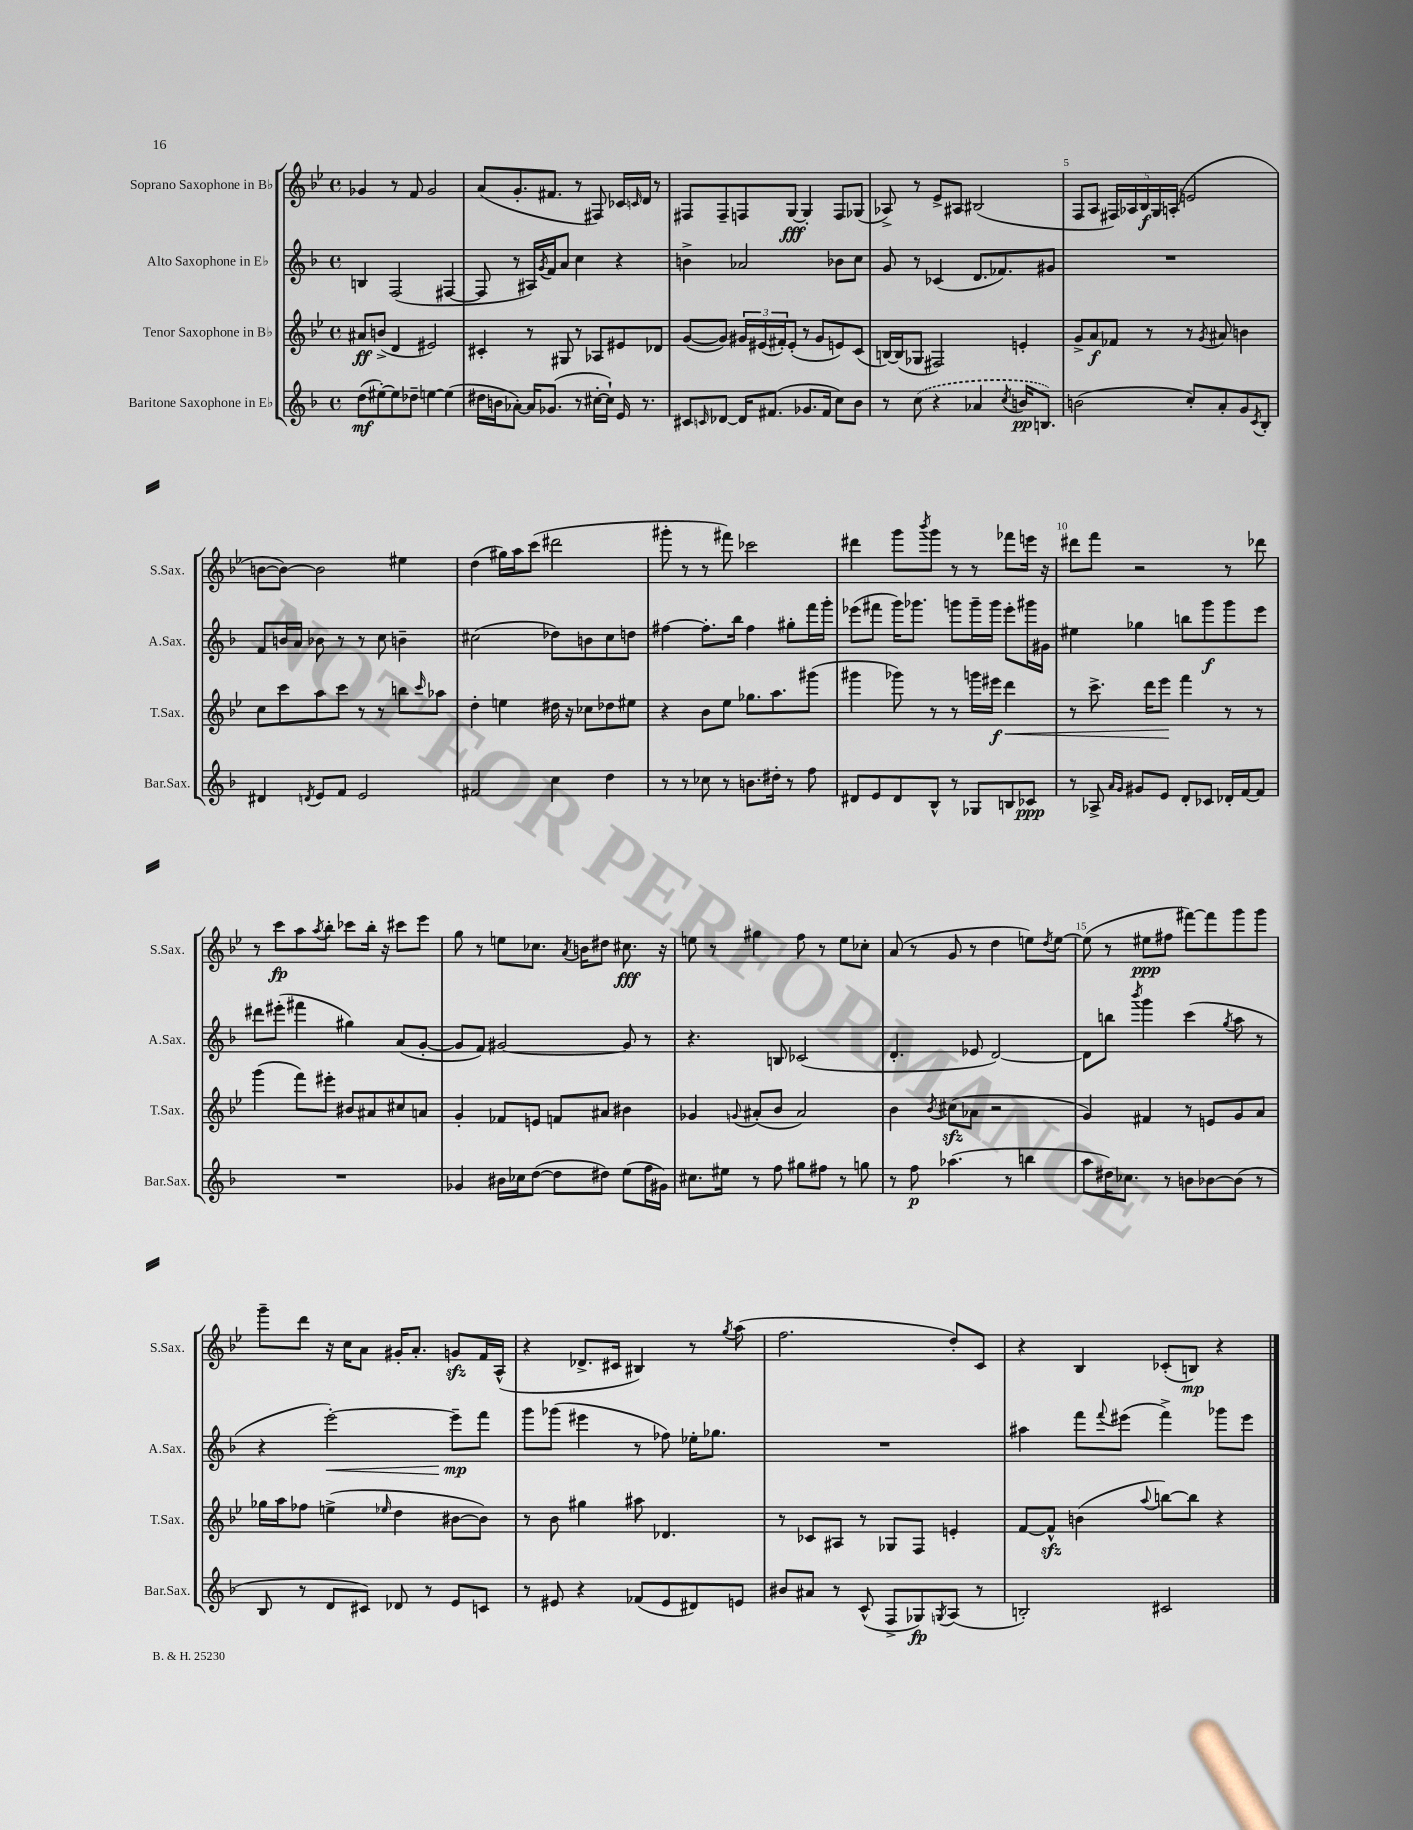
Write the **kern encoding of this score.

**kern	**kern	**kern	**kern
*staff4	*staff3	*staff2	*staff1
*clefG2	*clefG2	*clefG2	*clefG2
*k[b-]	*k[b-e-]	*k[b-]	*k[b-e-]
*M4/4	*M4/4	*M4/4	*M4/4
*met(c)	*met(c)	*met(c)	*met(c)
(8dd	8a#	4B	4g-
[8ee#')	(8b^	.	.
8ee#]	4d	(2F	8r
8dd-~	.	.	8f
[4ee	2e#)	.	2g-
(4ee]	.	[4F#	.
=	=	=	=
16dd#	4c#'	8F#]	(8a
16b	.	.	.
[8a-')	.	8r	8.g'
16a-]	8r	16A#)	.
.	.	8qg	.
(8.g-	.	16f	8.f#
.	8G#	8a	.
8r	8r	4cc	8r
[16cc#'	8A-	.	8F#)
16cc#`])	.	.	.
16e	8e#	4r	16c-
.	.	.	16qqc
8.r	.	.	16d
.	8d-	.	8r
=	=	=	=
8c#	([8g	4b^	8F#
16qqc	.	.	.
[8d-	8g])	.	8F#~
16d-]	24g#	2a-	8F
.	(24e#	.	.
(8.f#	.	.	.
.	24f#')	.	.
.	(8e#'	.	[8G
8.g-	8r	.	4G']
.	8g#	.	.
16f#	.	.	.
8cc)	8e)	8b-	8F
8b-	(8c	8cc	(8G-
=	=	=	=
8r	[16B)	8g	8A-^)
.	(16B]	.	.
(8cc	8G-	8r	8r
4r	2F#)	(4c-	8e-^
.	.	.	8A#
4a-	.	8.d	(2B#
.	.	8.f-)	.
8qcc	.	.	.
16b	4e'	.	.
8.B)	.	.	.
.	.	8g#	.
=	=	=	=
(2b	8g^	1r	8F
.	8a	.	8A
.	8f-	.	20F#)
.	.	.	20A-
.	.	.	20B-
.	8r	.	.
.	.	.	20G
.	.	.	(20A'
8cc')	8r	.	2e
.	8qg	.	.
8a'	8a#	.	.
8g	4b	.	.
8qc	.	.	.
8B-'	.	.	.
=	=	=	=
4d#	8cc	8f	[8b
.	8ccc	16b	8b_)
.	.	16a	.
8qd	.	.	.
8e	8aa	8b-	2b]
8f	8ccc	8r	.
2e	8r	8r	.
.	8r	8cc	.
.	8bb	4b~	4ee#
.	16qqccc	.	.
.	8aa-	.	.
=	=	=	=
2f#	4dd'	(2cc#	(4dd
.	4ee	.	16gg#)
.	.	.	16aa
.	.	.	(8ccc
4cc	16dd#	8dd-)	2ddd#
.	16r	.	.
.	8cc-	8b	.
4dd	8dd-	8cc#	.
.	8ee#	8dd	.
=	=	=	=
8r	4r	[4ff#	8ggg#'
8r	.	.	8r
8cc-	8b-	8.ff#']	8r
8r	8ee-	.	8fff#)
.	.	16bb-	.
8.b	8.gg-	4ff#	2ccc-
16dd#'	8.aa	.	.
8r	.	8gg#'	.
8ff	(8ggg#	16fff	.
.	.	16ggg'	.
=	=	=	=
8d#	4ggg#	(8eee-	4ddd#
8e	.	8fff#	.
8d#	8ggg-)	16ggg)	8ggg
.	.	8.ggg-	.
.	.	.	8qbbb-
8B-^^	8r	.	8ggg
8r	8r	8ggg	8r
8G-	16ggg	16ggg~	8r
.	16eee#	16ggg	.
8B	4ddd	8eee-'	8fff-
8c-	.	16ggg#	16eee
.	.	16g#	16r
=	=	=	=
8r	8r	4ee#	8ddd#
8A-^	8.ccc^	.	8fff
16qqa	.	.	.
16qqg	.	.	.
8g#	.	4gg-	2r
.	16ddd	.	.
8e	8eee-	.	.
8d'	4fff	8bb	.
8c-	.	8ggg	.
16d-'	8r	8ggg	8r
[16f	.	.	.
8f]	8r	8eee	8ddd-
=	=	=	=
1r	(4ggg	8ddd#	8r
.	.	(8eee#'	8ccc
.	8fff)	4fff#	8aa
.	.	.	8qaa
.	8eee#'	.	8bb-'
.	8b#	4gg#)	8ccc-
.	8a#	.	16bb-'
.	.	.	16r
.	8cc#	(8a	8ccc#
.	8a	[8g'	8eee-
=	=	=	=
4g-	4g'	8g]	8gg
.	.	8f)	8r
16b#	8f-	[2g#	8ee
16cc-	.	.	.
([8dd	8e	.	8.cc-
8dd]	8f	.	.
.	.	.	8qa
.	.	.	16b
8dd#)	8a#	.	8dd#
(8ee	4b#	8g#]	8.cc#
16ff	.	8r	.
16g#)	.	.	16r
=	=	=	=
8.cc#	4g-	4.r	8ee
.	.	.	8r
16ee#	.	.	.
.	8qqg	.	.
8r	(8a#'	.	4gg#
8ff	8b-	8B	.
8gg#	2a#)	(2c-	8ff
8ff#	.	.	8r
8r	.	.	8ee
8gg	.	.	8cc-'
=	=	=	=
8r	4b-	4.d'	(8a
8ff	.	.	8r
.	8qb-	.	.
(4.aa-	(8cc#	.	8g
.	8a-	8e-	8r
.	2r	[2d)	4dd
8r	.	.	.
4bb	.	.	8ee)
.	.	.	8qdd
.	.	.	[8ee
=	=	=	=
8aa	4g)	8d]	(8ee]
16dd#)	.	8bb	8r
8.cc-	.	.	.
.	.	8qbbb-	.
.	4f#	4ggg	8ee#
8r	.	.	8ff#
8b	8r	(4ccc	[8fff#)
[8b-	8e	.	8fff#]
.	.	8qgg	.
(8b-]	8g	8aa	8ggg
8r	8a	8r	8ggg
=	=	=	=
8B-	16gg-	4r	8ggg~
.	16aa	.	.
8r	8ff-	.	8ddd
8d	(4ee^	[2eee')	16r
.	.	.	16cc
8c#)	.	.	8a
.	16qqee-	.	.
8d-	4dd	.	16g#'
.	.	.	8.a'
8r	.	.	.
8e	[8b#	8eee~]	8g
8c	8b#])	8fff	16f
.	.	.	(16A^^
=	=	=	=
8r	8r	8ggg	4r
8e#	8b-	(8ggg-	.
4r	4gg#	4eee#	8.d-^
.	.	.	16c#
(8f-	8aa#	8r	4B#)
8e#	4.d-	8ff-)	.
8d#)	.	16ee-'	8r
.	.	8.gg-	.
.	.	.	8qgg
8e	.	.	(8aa
=	=	=	=
8b#	8r	1r	2.ff
8a#	8c-	.	.
8r	8A#	.	.
(8c^^	8r	.	.
8F^	8G-	.	.
8G-)	8F	.	.
8qG	.	.	.
(8A	4e'	.	8dd')
8r	.	.	8c
=	=	=	=
2B')	[8f	4aa#	4r
.	8f^^]	.	.
.	(4b	8fff	4B-
.	.	8qqfff	.
.	.	(8eee#	.
.	8qqaa	.	.
2c#	[8bb)	4fff^)	(8c-'
.	8bb]	.	8B)
.	4r	8ggg-	4r
.	.	8eee#	.
==	==	==	==
*-	*-	*-	*-
